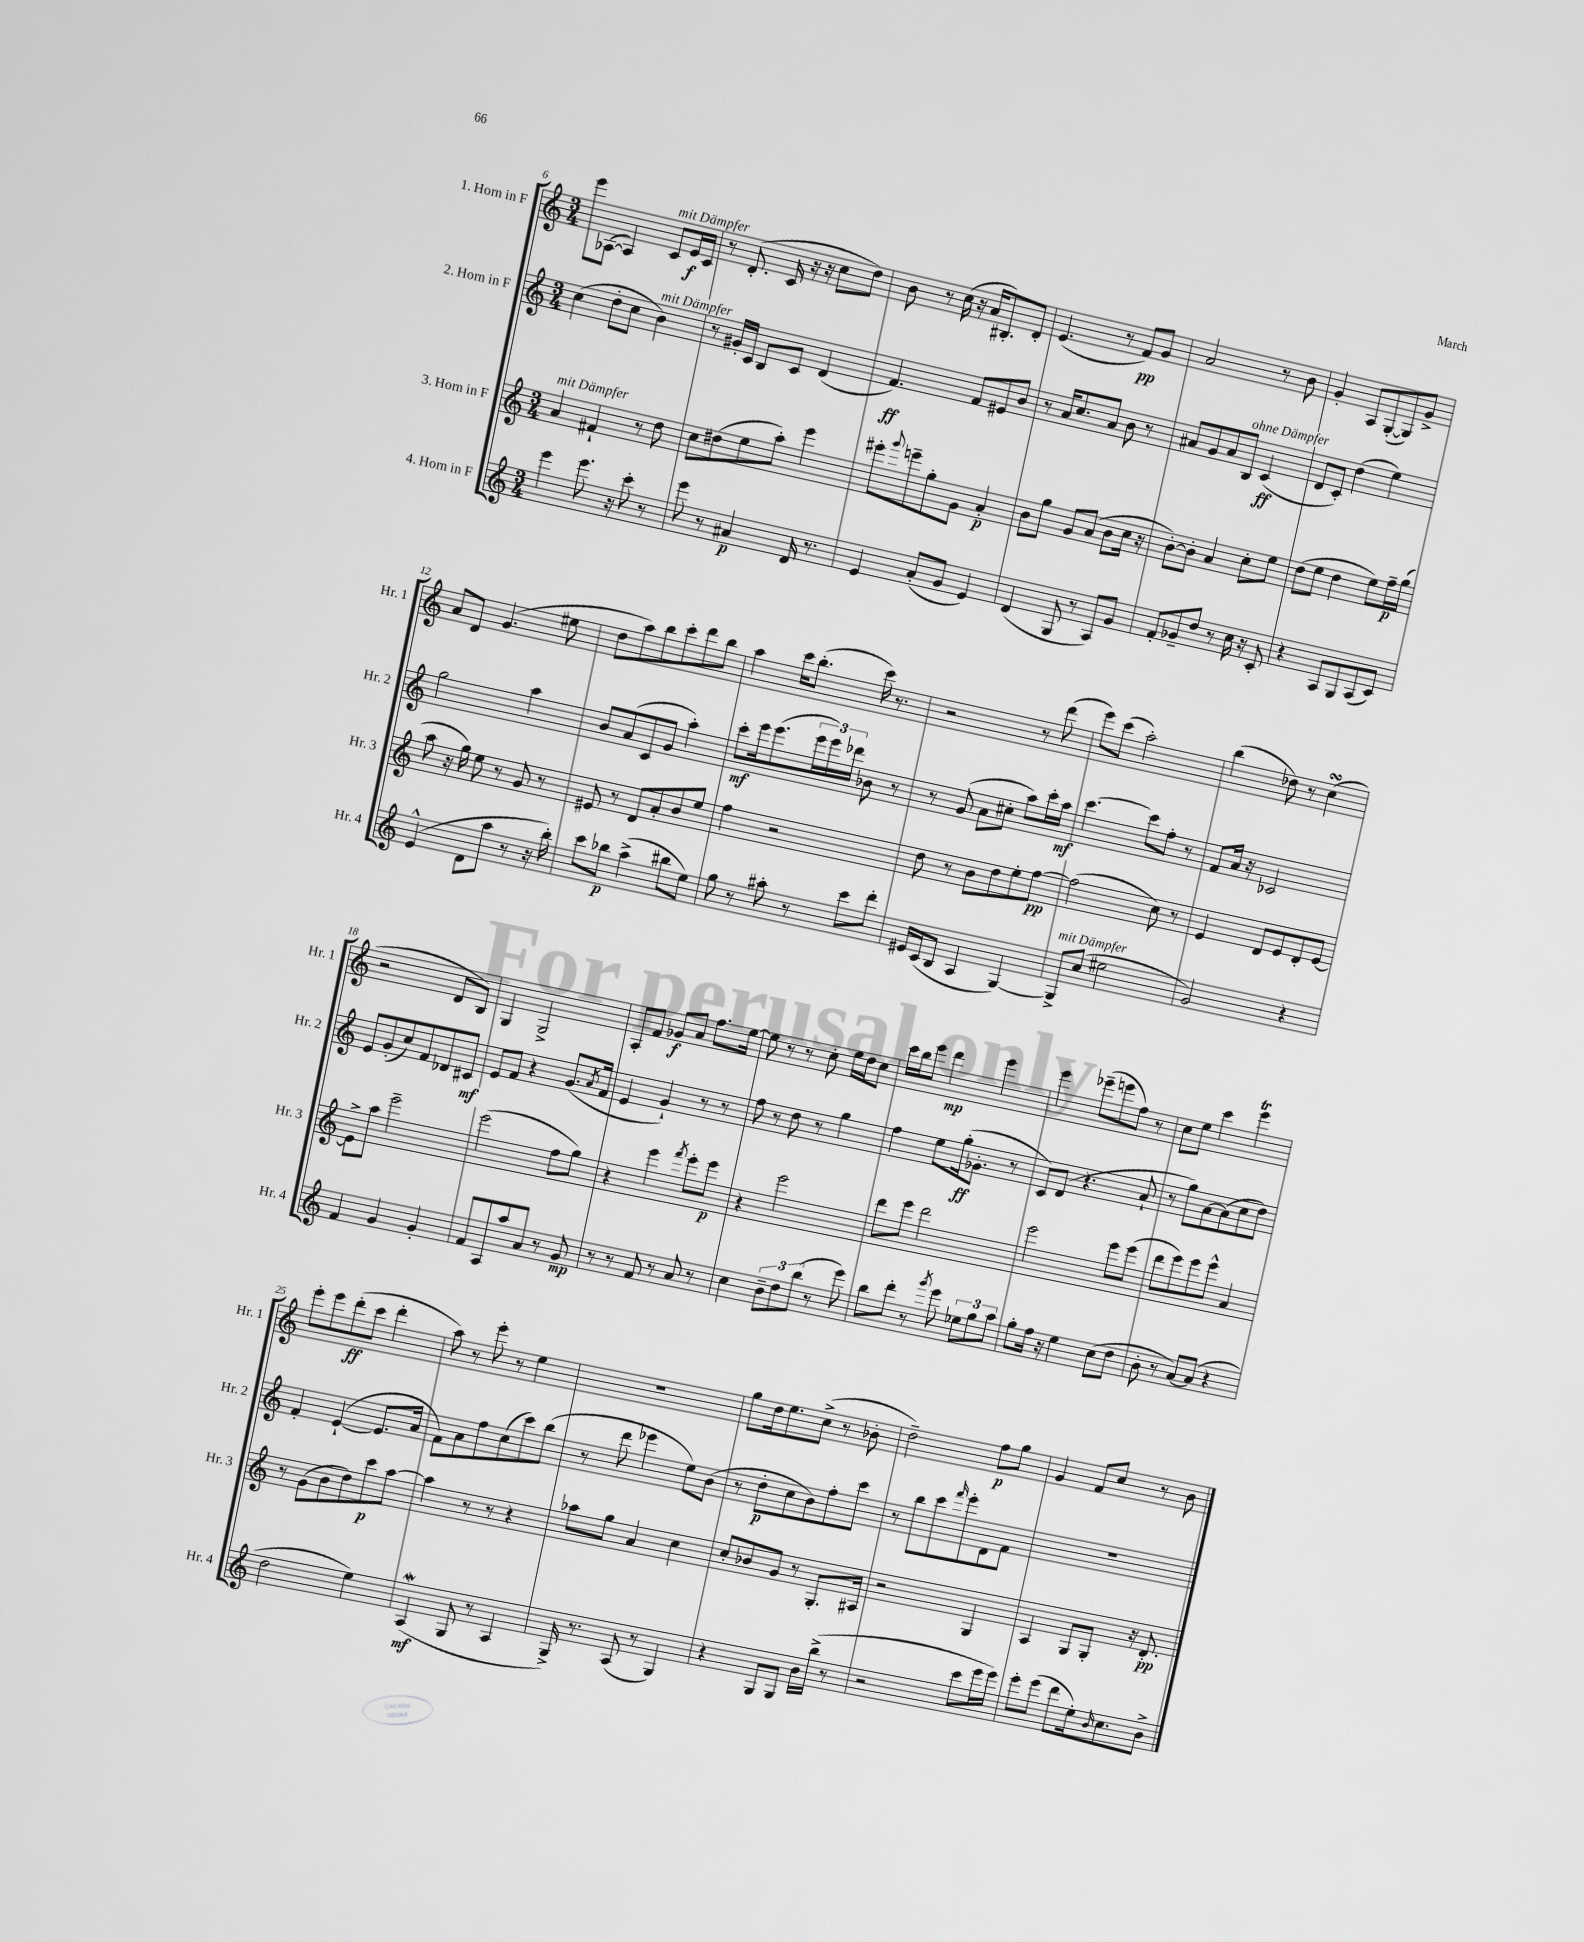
<<
\new StaffGroup <<
\new Staff = "s0" \with { instrumentName = "1. Horn in F" shortInstrumentName = "Hr. 1" } {
    \clef treble \key c \major \numericTimeSignature \time 3/4
    e'''8 aes8~( aes4) c'8^\markup { \italic "mit Dämpfer" } e'16\f c'16 |
    r8 d'8.-.( c'16 r16 r16 c''8 d''8) |
    b'8 r8 c''16( r16 a'16 bis8.-.) d'8-. |
    e'4.( r8 f'8\pp) g'8 |
    a'2 r8 b'8 |
    g'4-. a8 g8~-.( g8) g'8-> |
    a'8 d'8 g'4.( eis''8 |
    d''8 a''8) b''8 c'''8-. d'''8 b''8 |
    a''4 c'''16 b''8.-.( c'''16) r8. |
    r2 r8 d'''8( |
    e'''8) c'''8( a''2-.) |
    b''4( des''8) r8 c''4\turn( |
    r2 d'8 b8) |
    g4 g2-> |
    a8-. f'8 ges'8\f a'8 f''8. e''16~ |
    e''8 r8 r8 c''8-. e''16 d''16 c''8 |
    c'''16 b''16 e'''8 d'''4\mp e'''4 |
    e'''4 ees'''8--( e'''8 f''8) r8 |
    c''8 e''8 c'''4 e'''4\trill |
    e'''8-. e'''8 d'''8-.\ff( c'''8 d'''4-. |
    a''8) r8 e'''8-. r8 e''4 |
    R2. |
    g''8 d''16 e''8. c''8->( r8 bes'8-. |
    d''2--) f''8\p g''8 |
    g'4 f'8 c''8 r8 b'8 \bar "|." |
}
\new Staff = "s1" \with { instrumentName = "2. Horn in F" shortInstrumentName = "Hr. 2" } {
    \clef treble \key c \major \numericTimeSignature \time 3/4
    c''4( d''8-. c''8 b'4^\markup { \italic "mit Dämpfer" }) |
    r8 gis'16-. c'16 b8 c'8 d'4( |
    f'4.\ff) f'8 eis'8 b'8 |
    r8 a'16 c''8. a'8 b'8 r8 |
    ais'8 g'8 ais'8 b8^\markup { \italic "ohne Dämpfer" } c'4\ff( |
    d'8 c'8-.) d''4( e''4) |
    g''2 a''4 |
    b'8 a'8( c'8 g'8 a''4-.) |
    c'''8-.\mf e'''16 e'''8.( \tuplet 3/2 { e'''16 e'''16) des'''16 } bes'8 r8 |
    r8 g'8( a'8 cis''8-. a''8) c'''16-. a''16\mf |
    c'''4.~ c'''8 f''8-. r8 |
    f'8 a'16 r16 ces'2 |
    e'8 g'8-.( c''8) f'8 des'8 cis'8\mf |
    e'8 f'8 r4 g'8.( \acciaccatura { a'8 } f'16 |
    e'4 g'4-!) r8 r8 |
    f''8 r8 d''8 r8 g''4 |
    f''4 e''8 g''16-.\ff( ges'8.-. r8 |
    c'8) d'8( r4. a'8-! |
    r8 g''8) a'8~ a'8( c''8 d''8) |
    f'4-. e'4~-!( e'8. a'16 |
    f'8) a'8 f''8 c''8( c'''8) b''8( |
    r8 d'''8 ees'''4 e''8) b'8( |
    r8 d''8-.\p c''8 b'8) f''8-. c'''8 |
    r8 b''8 c'''8 \grace { f'''16 } e'''8-. d'8 f'8 |
    R2. \bar "|." |
}
\new Staff = "s2" \with { instrumentName = "3. Horn in F" shortInstrumentName = "Hr. 3" } {
    \clef treble \key c \major \numericTimeSignature \time 3/4
    a'4^\markup { \italic "mit Dämpfer" } fis'4-! r8 d''8 |
    c''8 dis''8( e''8 a''8-.) e'''4 |
    eis'''8-. \appoggiatura { g'''8 } e'''8-- g''8-. g'8 a'4-.\p |
    b'8 g''8 g'8 a'8( b'8 c''16 r16 |
    b'8~-.) b'8-. a'4 c''8-. e''8 |
    d''8( e''8 d''4 e''8) f''16--\p g''16( |
    a''8 r16 g''16) e''8 r8 g'8 r8 |
    eis'8 r8 d'8 a'8-. b'8 e''8 |
    f''4 r2 |
    d''8 r8 b'8 d''8 e''8-. f''8~\pp |
    f''2( c''8) r8 |
    e'4 d'8 e'8 d'8-. e'8~ |
    e'8-> a''8 e'''2-- |
    e'''2( f''8 g''8) |
    r4 e'''4 \acciaccatura { f'''8 } e'''8-. e'''8\p |
    r4 e'''2 |
    d'''8 e'''8 d'''2 |
    e'''2 e'''8 e'''8( |
    d'''8 e'''8) e'''8 e'''8-^ a'4 |
    r8 g'8( b'8 d''8) c'''8\p a''8~ |
    a''4 r8 r8 r4 |
    aes''8 g''8 a'4 c''4 |
    c''8-. bes'8 g'8 r8 g8.-. ais16 |
    r2 g4 |
    a4 g8 g8-. r16 d'8.-.\pp \bar "|." |
}
\new Staff = "s3" \with { instrumentName = "4. Horn in F" shortInstrumentName = "Hr. 4" } {
    \clef treble \key c \major \numericTimeSignature \time 3/4
    e'''4 e'''8. r16 c'''8-. r8 |
    e'''8 r8 ais'4\p d'16 r8. |
    e'4 a'8-.( g'8 e'4) |
    d'4( g8 r8 a8) g'8 |
    f'8-. ges'8-- d''8 r8 c''16 r16 c'8-. |
    r4 a8 g8 a8( c'8) |
    e'4-^( d'8 a''8 r8 r16 b''16-.) |
    c'''8 bes''8\p a''4->( bis''8 e''8) |
    g''8 r8 ais''8-. r8 c'''8 d'''8-. |
    eis'16 c'16( b8 a4 g4~) |
    g8->^\markup { \italic "mit Dämpfer" } c''8( eis''2 |
    g'2) r4 |
    f'4 g'4 g'4-. |
    f'8 a8 a''8 a'8 r8 g'8\mp |
    r8 r8 f'8 r8 a'8 r8 |
    c''4 \tuplet 3/2 { b'8-- d''8 b''8( } r8 e'''8) |
    b''8 d'''8-. r8 \acciaccatura { g'''8 } e'''8 \tuplet 3/2 { ees''8 g''8 a''8 } |
    g''8-. f''16 r16 e''4 c''8( d''8 |
    b'8-. r8 a'8~) a'8( r4 |
    d''2 e''4) |
    a4\mordent\mf( g8 r8 a4 |
    g16->) r8. a8( r8 g4) |
    r4 g8 g8 b'16 b''16->( r8 |
    r2 c'''8 e'''16 e'''16) |
    e'''8-. e'''8( d'''8 e''16-.) \grace { b'16 } c''8. b'8-> \bar "|." |
}
>>
>>
\layout { \context { \Score currentBarNumber = #6 } }
